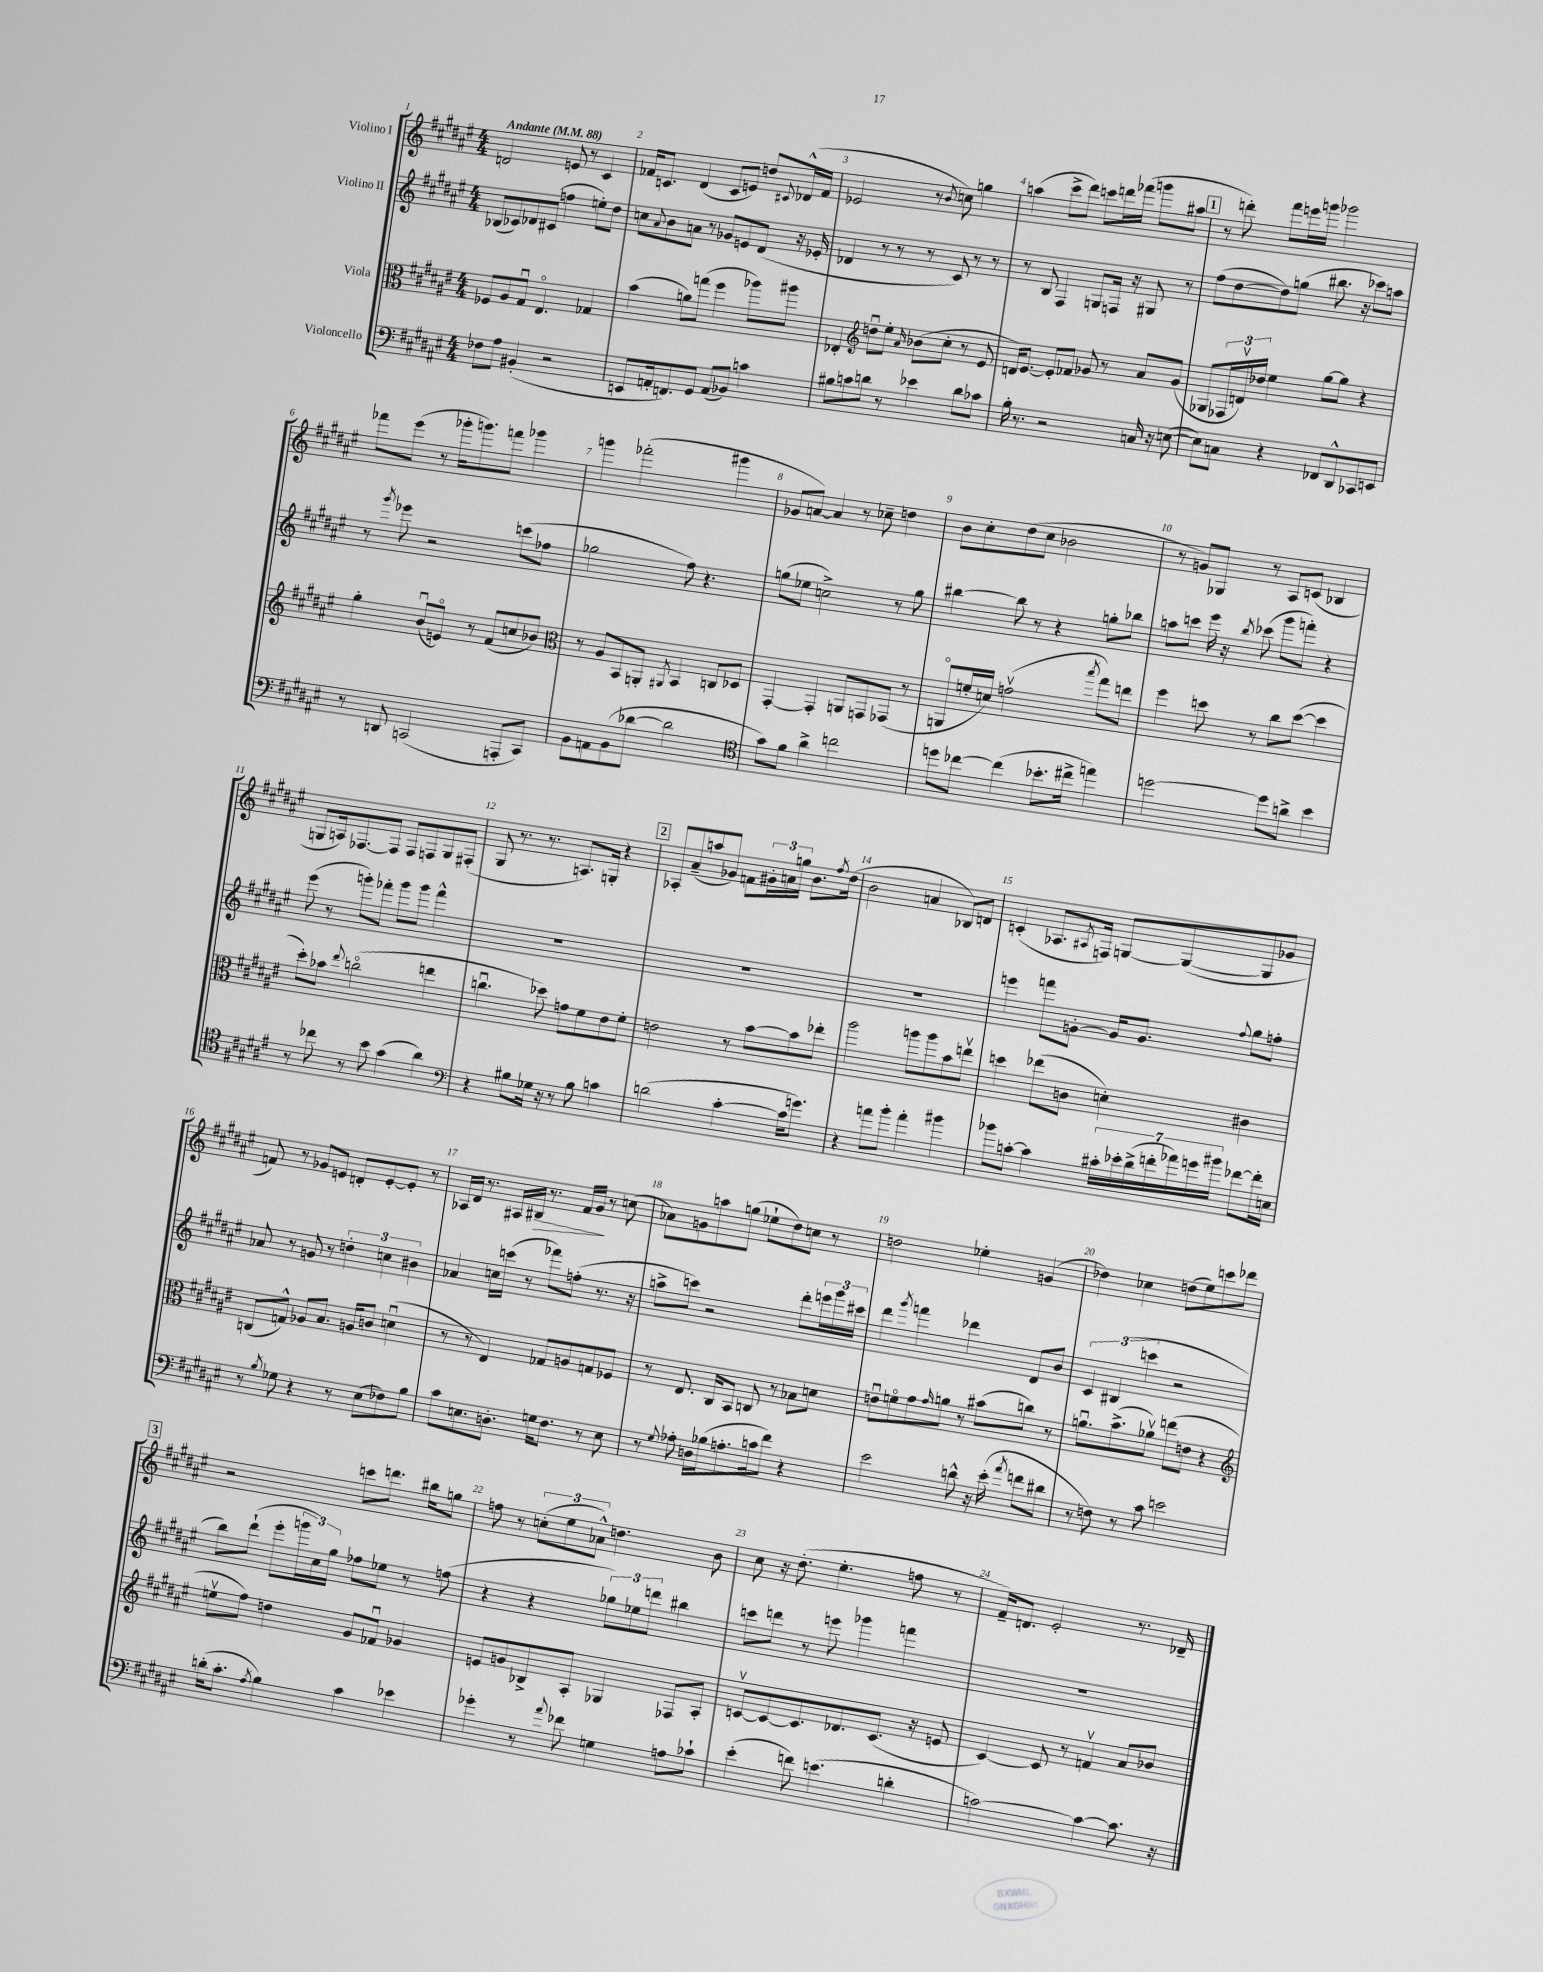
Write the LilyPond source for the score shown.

<<
\new StaffGroup <<
\new Staff = "s0" \with { instrumentName = "Violino I" } {
    \clef treble \key fis \major \numericTimeSignature \time 4/4 \tempo "Andante" 4 = 88
    d'2 e'8 r8 cis'4 |
    fes'16 c'8. dis'4( c'8 e'8) d''8 \appoggiatura { cis'8 } des'16-^( fes'16 |
    ees'2 r8 \acciaccatura { b'8 } c''8) g''4 |
    a''4( cis'''8-> dis'''8) c'''8 d'''16 fes'''16( g'''8 ais''8 |
    \mark \markup { \box "1" } r8 d'''8-.) fis'''8 e'''16 g'''16 ges'''2 |
    fes'''8 eis'''8( r8 ges'''16-. g'''8.) f'''8 ges'''4 |
    g'''4 fes'''2-.( gis'''4 |
    ges'8 a'8~) a'4 r8 ces''8-- d''4 |
    b'8 cis''8-. dis''8( cis''8 bes'2 |
    r8 g'8) ges8 r8 ais8 c'8( bes4 |
    g8 a16) fes8.~ fes8 fes8 f8 g8 fis8-.( |
    gis8 r8. r8. a8.) g16-. r4 |
    \mark \markup { \box "2" } aes8-. ais'8--( a''8 ges'8) f'8 \tuplet 3/2 { gis'16-. a'16 g''16 } b'8. \acciaccatura { fis''8 } dis''16( |
    b'2 a'4 bes8) d'8 |
    c'4-.( aes8. \acciaccatura { ais8 } f16) g8~ g8~( g8 ges'8 |
    f'8) r8 ges'8 e'8 d'8-. e'8~-. e'8-. r8 |
    aes16 dis'16 r8. ais16 bis16\> r8. fis'16 gis'16\! r8 c''8( |
    aes'8) g'8 a''8 g''8( ees''8-! dis''8) c''8 r8 |
    d''2 ees''4-. g'4( |
    des''4) ces''4 d''8( eis''8) c'''8 des'''8 |
    \mark \markup { \box "3" } r2 c'''8 d'''8. bis''16 g''8 |
    f''8 r8 \tuplet 3/2 { c''8-.( eis''8 aes'8-^) } d''4. b'8 |
    cis''8 r16 dis''8.-.( eis''4.-. f''8 r8 |
    fis'16--) d'8. eis'2-. r8. des'16-- \bar "|." |
}
\new Staff = "s1" \with { instrumentName = "Violino II" } {
    \clef treble \key fis \major \numericTimeSignature \time 4/4
    bes8( ces'8) des'8 cis'8( f''4 e''8-.) dis''8 |
    c''8 \appoggiatura { ais'8 } b'8 a'8 r8 ges'8 e'8 dis'8( r16 ees'16-. |
    des'4 r8 r8 r8 cis'8) r8 r8 |
    r8 b8 fis4 g8 f16 r16 gis8 r8 |
    \mark \markup { \box "1" } fis''8( dis''8~ dis''8) g''8( bis''8. r16 ces'''8) a''8 |
    r8 \acciaccatura { gis'''8 } ees'''8 r2 c'''8( fes''8 |
    ges''2 fis''8) r4. |
    g''8( ees''8 c''2->) r8 g''8 |
    bis''4~ bis''8 r8 r4 g''8-. bes''8 |
    a''8 c'''8 eis'''16 r16 \acciaccatura { b''8 } ces'''8( gis'''8 f'''8-.) r4 |
    eis'''8( r8 g'''8-.) fes'''8-. g'''8 g'''8 fes'''4-^ |
    R1 |
    \mark \markup { \box "2" } R1 |
    R1 |
    e'''4 f'''8 g'8~-. g'16 g'8. \appoggiatura { fis''8 } gis''8 f''8-. |
    aes'8 r8 g'8 r8 \tuplet 3/2 { d''4-. c''4 bis'4 } |
    aes'4 c''16 c'''16( r8 fes'''8) f''8-.( r8. r16 |
    a''8-> c'''8) r2 dis'''8-. \tuplet 3/2 { e'''16 gis'''16 cis'''16 } |
    dis'''4 \acciaccatura { gis'''8 } f'''4 des'''4 dis'8 b'8 |
    \tuplet 3/2 { cis'4 bis4( c'''4 } r2 |
    \mark \markup { \box "3" } b''8) dis'''8-!( eis'''8-. \tuplet 3/2 { g'''16 cis''16) gis''16 } fes''8 ees''8 r8 f''8( |
    r4 r4 \tuplet 3/2 { ges''8) ees''8 d'''8 } bis''4 |
    c'''8 d'''8 r8 e'''8 ges'''4 f'''4 |
    R1 \bar "|." |
}
\new Staff = "s2" \with { instrumentName = "Viola" } {
    \clef alto \key fis \major \numericTimeSignature \time 4/4
    fes8 ais8 gis8\downbow eis4.\flageolet ges4 |
    b'4( a'8) g''8( fis''4 aes''8) ais''8 |
    ees4-. \clef treble d''8\downbow eis''8-. \grace { ais'16 } bes'8( cis''8-. r8 eis'8 |
    d'16) eis'8.~ eis'8-. fes'8 ges'8 r8 ais'8 ges'8( |
    \mark \markup { \box "1" } ges8 \tuplet 3/2 { fes16 d'16\upbow) des''16 } eis''4 gis''8~ gis''8 r4 |
    gis''4-. b'8\downbow( e'8\flageolet) r8 fis'8( c''8 bes'8) |
    \clef alto r8 ais8 b,8 a,8-. \acciaccatura { ais,8 } b,4 c8 des8 |
    gis,4~-. gis,4-. a,8 g,8 ges,8( r8 |
    a,8\flageolet f'16-. d'16) g'2\upbow( \acciaccatura { b''8 } gis''8) e''8 |
    fis''4 d''8 r8 cis''8 d''8~( d''4 |
    dis''8-.) bes'8 \appoggiatura { eis''8 } c''2\flageolet( e''4 |
    c''4.\downbow des''8) g'8 fis'8 eis'8 fis'8-. |
    \mark \markup { \box "2" } e'2 r8 b'8~ b'8 ees''8-. |
    ais''2 a''8 a''8 b'8 e''8\upbow |
    d''4 ees''8( c'8 d'4-.) cis'4 |
    c8( g8-^) aes8 b8. a16 c'8 d'4\downbow( |
    r8 r8 eis4) ges8 a8 g8 fes8 |
    r8 eis8. cis16 b,8 c8 r8 bes8 d'8 |
    e'8\downbow f'8\flageolet gis'8 \grace { gis'16 } a'8 r8 bis'8( c''8) r8 |
    a'8.\downbow b'8.->( aes'8\upbow) e''8( e'8 r4 |
    \mark \markup { \box "3" } \clef treble e''8\upbow fis''8) d''4 gis'8 fes'8\downbow ges'4 |
    e'8 g'8 bes8-> ais8-. ges4 fes8 ais8-. |
    c'8~\upbow c'8~ c'8. des'8. c'8.( r16 e'8 |
    cis'4~) cis'8 r8 f'4\upbow ais'8 bes'8 \bar "|." |
}
\new Staff = "s3" \with { instrumentName = "Violoncello" } {
    \clef bass \key fis \major \numericTimeSignature \time 4/4
    fes8 ais8 bis,4-.( r2 |
    e,8 a,16-. f,8.) gis,8 a,8( bes,8) c'4 |
    bis8 c'8 d'8 r8 ees'4 d'8 ces'8 |
    b16-. r8. r2 c16 r16 e8~( |
    \mark \markup { \box "1" } e8) c8 r4 fes,8 dis,8-^ ces,8 e,8 |
    r8 d,8 c,2( a,,8-. c,8) |
    b,8 a,8 b,8( des'8~ des'2 |
    \clef tenor gis'8) fis'8 ais'4-> c''2 |
    d''8 ces''8~ ces''4( bes'8.-. cis''16-> e''4) |
    d''2~ d''8 a'8-> b'4 |
    r8 ces''8 r8 b'8 gis'4( ais'4) |
    \clef bass r4 bis8 ges16 r16 r8 bis8 c'4 |
    \mark \markup { \box "2" } d'2( cis'4~-. cis'16 g'8.) |
    r4 a'8 b'8-. a'4-. bis'4 |
    bes'8 c'8~-. c'4 \tuplet 7/4 { cis'16-. ees'16-. dis'16->( f'16-. aes'16) g'16 bis'16 } fes'8~ fes'16-. e16 |
    r8 \acciaccatura { b8 } ges8 r4 r8 eis8( fes8) b8 |
    cis'8 e8. d8.-. g16 fis8. r8 e8 |
    r8 \appoggiatura { gis8 } aes8-. d16 bes16( a8.-. c'16 fis'8) r4 |
    eis'2 d'8-^ r16 eis'16-.( \acciaccatura { ais'8 } f'8 dis'8 |
    r8 f8) r8 cis'8 e'2 |
    \mark \markup { \box "3" } d'16-.( cis'8.-. \acciaccatura { ais8 } b4) cis'4 ees'4 |
    ges'4-. r8 \appoggiatura { ais'8 } fes'8 g4 a8 ces'8-! |
    eis'4-.( f'8) e'4.( d'4-. |
    c'2~) c'4~ c'8. r16 \bar "|." |
}
>>
>>
\layout { \context { \Score \override BarNumber.break-visibility = ##(#f #t #t) barNumberVisibility = #all-bar-numbers-visible } }
